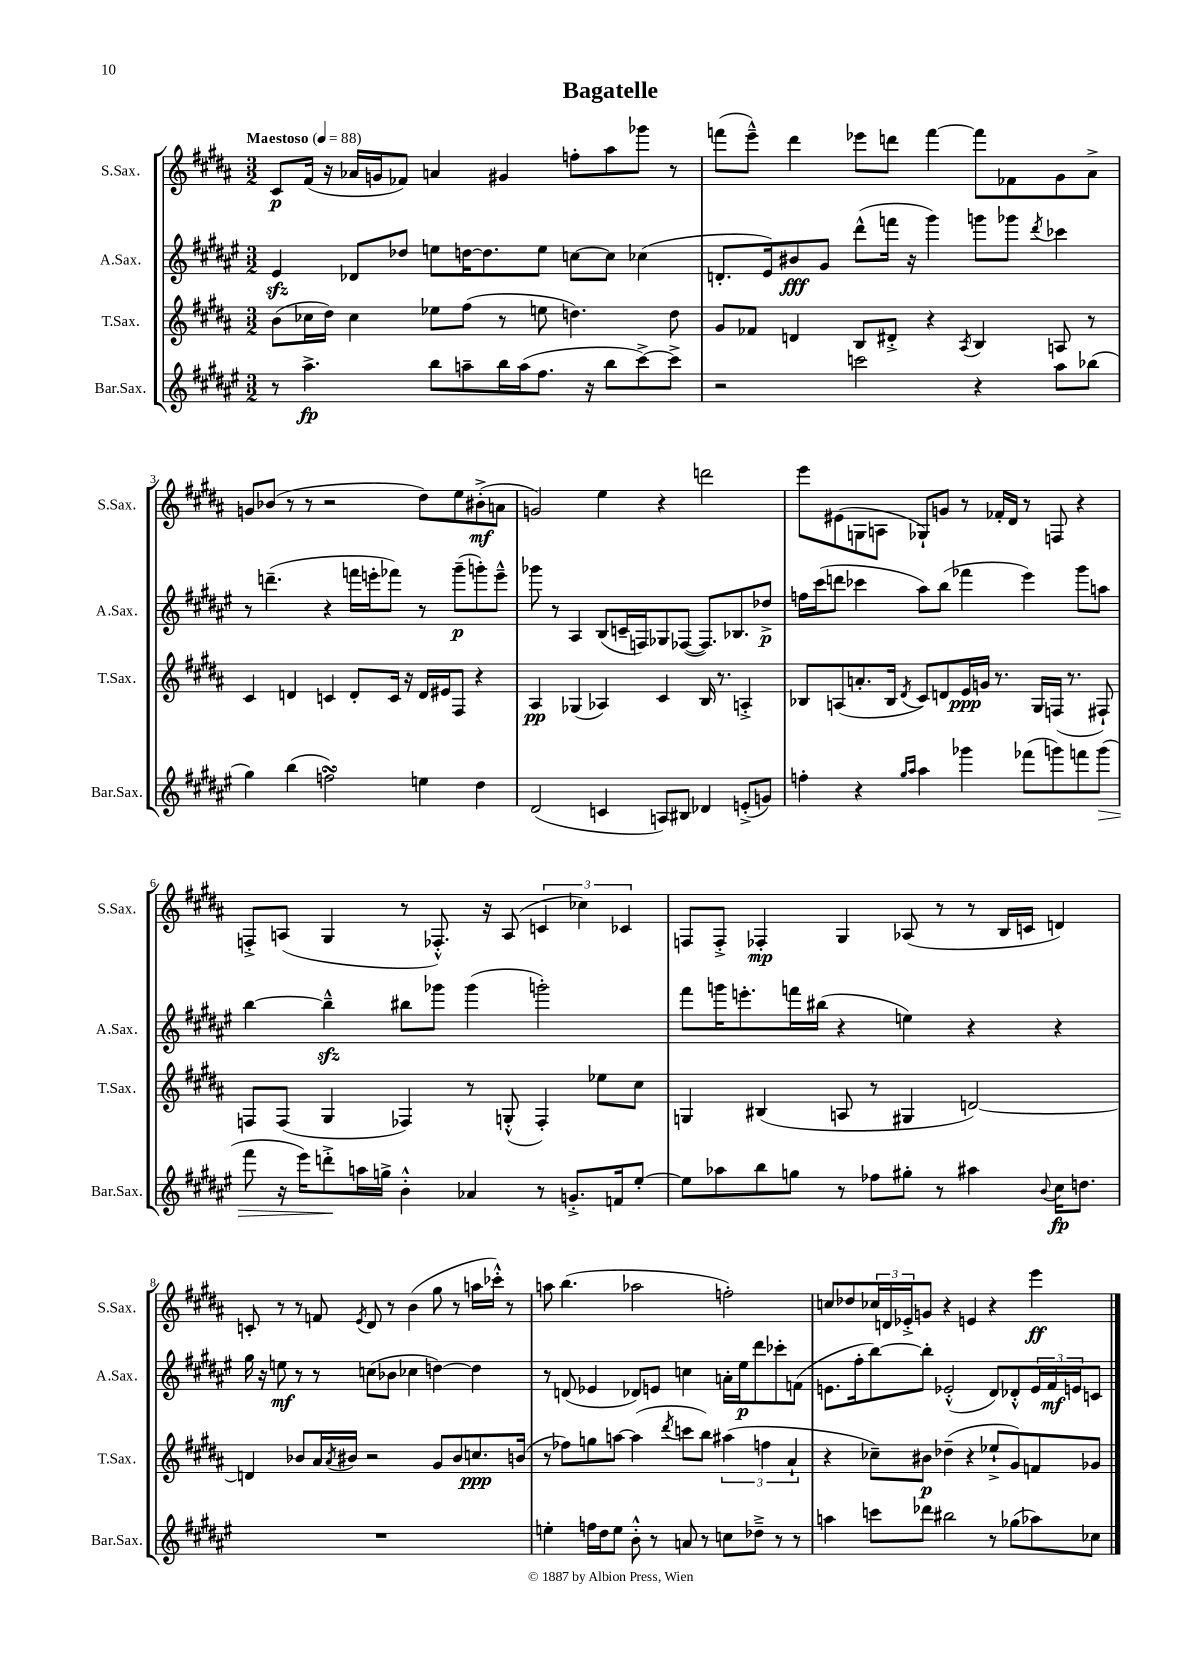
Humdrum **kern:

**kern	**dynam	**kern	**dynam	**kern	**dynam	**kern	**dynam
*part4	*part4	*part3	*part3	*part2	*part2	*part1	*part1
*staff4	*staff4	*staff3	*staff3	*staff2	*staff2	*staff1	*staff1
*I"Bar.Sax.	*	*I"T.Sax.	*	*I"A.Sax.	*	*I"S.Sax.	*
*I'Bar.Sax.	*	*I'T.Sax.	*	*I'A.Sax.	*	*I'S.Sax.	*
*clefG2	*	*clefG2	*	*clefG2	*	*clefG2	*
*k[f#c#g#d#a#e#]	*	*k[f#c#g#d#a#]	*	*k[f#c#g#d#a#e#]	*	*k[f#c#g#d#a#]	*
*M3/2	*	*M3/2	*	*M3/2	*	*M3/2	*
*MM88	*	*MM88	*	*MM88	*	*MM88	*
=1	=1	=1	=1	=1	=1	=1	=1
!	!	!	!	!	!	!LO:TX:a:B:t=Maestoso	!
8r	.	(8b\L	.	4e#zz/	.	8c#/L	p
4.aa#^\	fp	16cc-X\L	.	.	.	(16f#/Jk	.
.	.	16dd#\JJ)	.	.	.	16r	.
.	.	4cc-\	.	8d-X/L	.	16a-X/LL	.
.	.	.	.	.	.	16gn/J	.
.	.	.	.	8dd-X/J	.	8f-X/J)	.
8bb\L	.	8ee-X\L	.	8een\L	.	4an/	.
8aan~\	.	(8ff#\J	.	[16ddn\K	.	.	.
.	.	.	.	8.dd\]	.	.	.
16bb\L	.	8r	.	.	.	4g#X/	.
(16aa\J	.	.	.	.	.	.	.
8.ff#\J	.	8een\	.	8ee\J	.	.	.
.	.	4.ddn\)	.	[8ccn\L	.	8ffn'\L	.
16r	.	.	.	.	.	.	.
8bb\L	.	.	.	8cc\J]	.	8aa#\	.
[8ccc#^\)	.	.	.	(4cc-X\	.	8ggg-X\J	.
8ccc#^\J]	.	8dd\	.	.	.	8r	.
=2	=2	=2	=2	=2	=2	=2	=2
2r	.	8g#/L	.	8.dn'/L	.	(8fffn\L	.
.	.	8f-X/J	.	.	.	8eee~^^\J)	.
.	.	.	.	16e#/k)	.	.	.
.	.	4dn/	.	8b#X/	fff	4ddd#\	.
.	.	.	.	8g#/J	.	.	.
2cccn\	.	8B/L	.	(8ddd#^^\L	.	8eee-X\L	.
.	.	8d#X'^/J	.	16fffn\Jk	.	8dddn\J	.
.	.	.	.	16r	.	.	.
.	.	4r	.	4ggg#\)	.	[4fff\	.
.	.	8qA#/	.	.	.	.	.
4r	.	4B/	.	8gggn\L	.	8fff\L]	.
.	.	.	.	8ggg-X\J	.	8f-X\	.
.	.	.	.	8qddd#/	.	.	.
8aa#\L	.	8An/	.	4ccc-X\	.	8g#\	.
(8bb-X\J	.	8r	.	.	.	8a#^\J	.
!!LO:LB:g=z
=3	=3	=3	=3	=3	=3	=3	=3
4gg#\)	.	4c#/	.	8r	.	8gn/L	.
.	.	.	.	(4.dddn~\	.	(8b-X/J	.
(4bb\	.	4dn/	.	.	.	8r	.
.	.	.	.	.	.	8r	.
2ffnsSSs\)	.	4cn/	.	4r	.	2r	.
.	.	8d'/L	.	16fffn\LL	.	.	.
.	.	.	.	16eeen'\J	.	.	.
.	.	16c/Jk	.	8fff-X\J)	.	.	.
.	.	16r	.	.	.	.	.
4een\	.	16d/LL	.	8r	.	8dd#\L)	.
.	.	16e#X/J	.	.	.	.	.
.	.	8F#/J	.	(8ggg#~\L	p	8ee\	.
4dd#\	.	4r	.	8gggn'\)	.	(8b#X'^\	mf
.	.	.	.	8eee~^^\J	.	8an\J	.
=4	=4	=4	=4	=4	=4	=4	=4
(2d#/	.	4A#/	pp	8ggg-X\	.	2gn/)	.
.	.	.	.	8r	.	.	.
.	.	(4G-X/	.	4A#/	.	.	.
4cn/	.	4A-X/)	.	(8B/L	.	4ee\	.
.	.	.	.	16cn~/L	.	.	.
.	.	.	.	16Fn/J)	.	.	.
8An/L)	.	4c#/	.	8G-X/	.	4r	.
8B#X/J	.	.	.	([8F-X/J	.	.	.
4d-X/	.	16B/	.	8.F-/L])	.	2dddn\	.
.	.	8.r	.	.	.	.	.
.	.	.	.	8.B-X/	.	.	.
(8en'^/L	.	4An'^/	.	.	.	.	.
8gn/J)	.	.	.	8dd-X^/J	p	.	.
=5	=5	=5	=5	=5	=5	=5	=5
4ffn'\	.	8B-X/L	.	16ffn\LL	.	8eee\L	.
.	.	.	.	(16ccc#\J	.	.	.
.	.	(8An/	.	8dddn\J	.	(8e#X\	.
4r	.	8.an'/	.	4ccc-X\	.	8Gn\	.
.	.	.	.	.	.	8An\J	.
.	.	16B-/Jk	.	.	.	.	.
16qqgg#/LL	.	.	.	.	.	.	.
16qqaa#/JJ	.	8qd#/	.	.	.	.	.
4aa#\	.	8c#/L)	.	8aa#\L)	.	8G-X`/L)	.
.	.	8dn/	.	(8bb\J	.	8gn/J	.
4ggg-X\	.	16e/L	ppp	4fff-X\	.	8r	.
.	.	16gn/JJ	.	.	.	.	.
.	.	8.r	.	.	.	16f-X'/LL	.
.	.	.	.	.	.	16d#/JJ	.
(8fff-X\L	.	.	.	4eee#\)	.	8r	.
.	.	16G#/LL	.	.	.	.	.
8gggn\)	.	(16Fn/JJ	.	.	.	8Fn/	.
.	.	8.r	.	.	.	.	.
8fffn\	.	.	.	8ggg#\L	.	4r	.
!	!LO:HP:b	!	!	!	!	!	!
(8ggg\J	>	8F#X`/)	.	8aan\J	.	.	.
!!LO:LB:g=z
=6	=6	=6	=6	=6	=6	=6	=6
8fff#\	.	8Fn/L	.	[4bb\	.	8Fn'^/L	.
16r	.	(8F/J	.	.	.	(8An/J	.
16eee#\KL)	.	.	.	.	.	.	.
8dddn'^\	.	4G#/	.	4bbzz~^^\]	.	4G#/	.
16aan\L	]	.	.	.	.	.	.
16ggn^\JJ	.	.	.	.	.	.	.
4b'^^\	.	4F-X/)	.	8bb#X\L	.	8r	.
.	.	.	.	8ggg-X\J	.	8.F-X'^^/)	.
4a-X/	.	8r	.	(4ggg-\	.	.	.
.	.	.	.	.	.	16r	.
.	.	(8Gn'^^/	.	.	.	(8A/	.
8r	.	4F-'/)	.	2gggn'\)	.	6cn/	.
8.gn'^/L	.	.	.	.	.	.	.
.	.	.	.	.	.	6cc-X\)	.
.	.	8ee-X\L	.	.	.	.	.
16fn/k	.	.	.	.	.	.	.
.	.	.	.	.	.	6c-X/	.
[8ee#'/J	.	8cc#\J	.	.	.	.	.
=7	=7	=7	=7	=7	=7	=7	=7
8ee#\L]	.	4Gn/	.	8fff#\L	.	8Fn/L	.
8aa-X\	.	.	.	16gggn\K	.	8F'^/J	.
.	.	.	.	8.eeen'\	.	.	.
8bb\	.	(4B#X/	.	.	.	4F-X'/	mp
8ggn\J	.	.	.	16fffn\L	.	.	.
.	.	.	.	(16bb#X\JJ	.	.	.
8r	.	8An/	.	4r	.	4G#/	.
8ff-X\L	.	8r	.	.	.	.	.
8gg#X'\J	.	4G#X/	.	4een\)	.	(8A-X/	.
8r	.	.	.	.	.	8r	.
4aa#X\	.	[2dn/)	.	4r	.	8r	.
.	.	.	.	.	.	16B/LL	.
.	.	.	.	.	.	16cn/JJ	.
8qqb/	.	.	.	.	.	.	.
16cc#\KL	fp	.	.	4r	.	4dn/)	.
8.ddn\J	.	.	.	.	.	.	.
!!LO:LB:g=z
=8	=8	=8	=8	=8	=8	=8	=8
1.r	.	4dn/]	.	16gg#\	.	8cn'/	.
.	.	.	.	16r	.	.	.
.	.	.	.	8een\	mf	8r	.
.	.	8b-X/L	.	8r	.	8r	.
.	.	16a#/L	.	8r	.	8fn/	.
.	.	8qa#/	.	.	.	.	.
.	.	16b#X/JJ	.	.	.	.	.
.	.	.	.	.	.	8qe/	.
.	.	2r	.	(8ccn\L	.	8d#/	.
.	.	.	.	8b-X\J	.	8r	.
.	.	.	.	4cc-X\	.	(4b\	.
.	.	8g#/L	.	[4ddn\)	.	8gg#\	.
.	.	8b#/	.	.	.	8r	.
.	.	8.ccn/	ppp	4dd\]	.	16aan\LL	.
.	.	.	.	.	.	16ccc-X'^^\JJ)	.
.	.	.	.	.	.	8r	.
.	.	(16bn/Jk	.	.	.	.	.
=9	=9	=9	=9	=9	=9	=9	=9
4een'\	.	8r	.	8r	.	8aan\	.
.	.	8ff-X\L)	.	(8dn/	.	(4.bb\	.
16ffn\LL	.	8ggn\	.	4e-X/	.	.	.
16dd#\J	.	.	.	.	.	.	.
8ee\J	.	[8aan\J	.	.	.	.	.
8b'^^\	.	(4aa\]	.	8d-X/L)	.	2aa-X\	.
8r	.	.	.	8en/J	.	.	.
.	.	8qddd#/	.	.	.	.	.
8an/	.	8cccn\L	.	4ccn\	.	.	.
8r	.	8bb\J)	.	.	.	.	.
8ccn\L	.	(6aa#X\	.	16an'\LL	.	2ffn'\)	.
.	.	.	.	16ee#\J	p	.	.
8dd-X~^\J	.	.	.	8ddd#\	.	.	.
.	.	6ffn\	.	.	.	.	.
8r	.	.	.	8ccc-X'\	.	.	.
.	.	6a#`/	.	.	.	.	.
8r	.	.	.	(8fn\J	.	.	.
=10	=10	=10	=10	=10	=10	=10	=10
4aan\	.	4r	.	8.en\L	.	8ccn/L	.
.	.	.	.	.	.	8dd-X/	.
.	.	.	.	16ff#'\k	.	.	.
8cccn\L	.	8cc-X~\L)	.	[8bb\)	.	24cc-X/L	.
.	.	.	.	.	.	24dn/	.
.	.	.	.	.	.	24e-X'^/J	.
8ddd-X\J	.	8b#X\J	p	8bb'\J]	.	8gn/J	.
2bb#X\	.	(4dd-X~\	.	(2e-X'^^/	.	4r	.
.	.	4r	.	.	.	4en/	.
8r	.	8ee-X`^/L	.	8d#/L)	.	4r	.
(8gg-X\L	.	8g#/)	.	8d-X'^^/	.	.	.
8aa-X\)	.	8fn/	.	24e-/L	.	4eee\	ff
.	.	.	.	24f#/	mf	.	.
.	.	.	.	24en/J	.	.	.
8cc-X\J	.	8g-X/J	.	8cn/J	.	.	.
==	==	==	==	==	==	==	==
*-	*-	*-	*-	*-	*-	*-	*-
